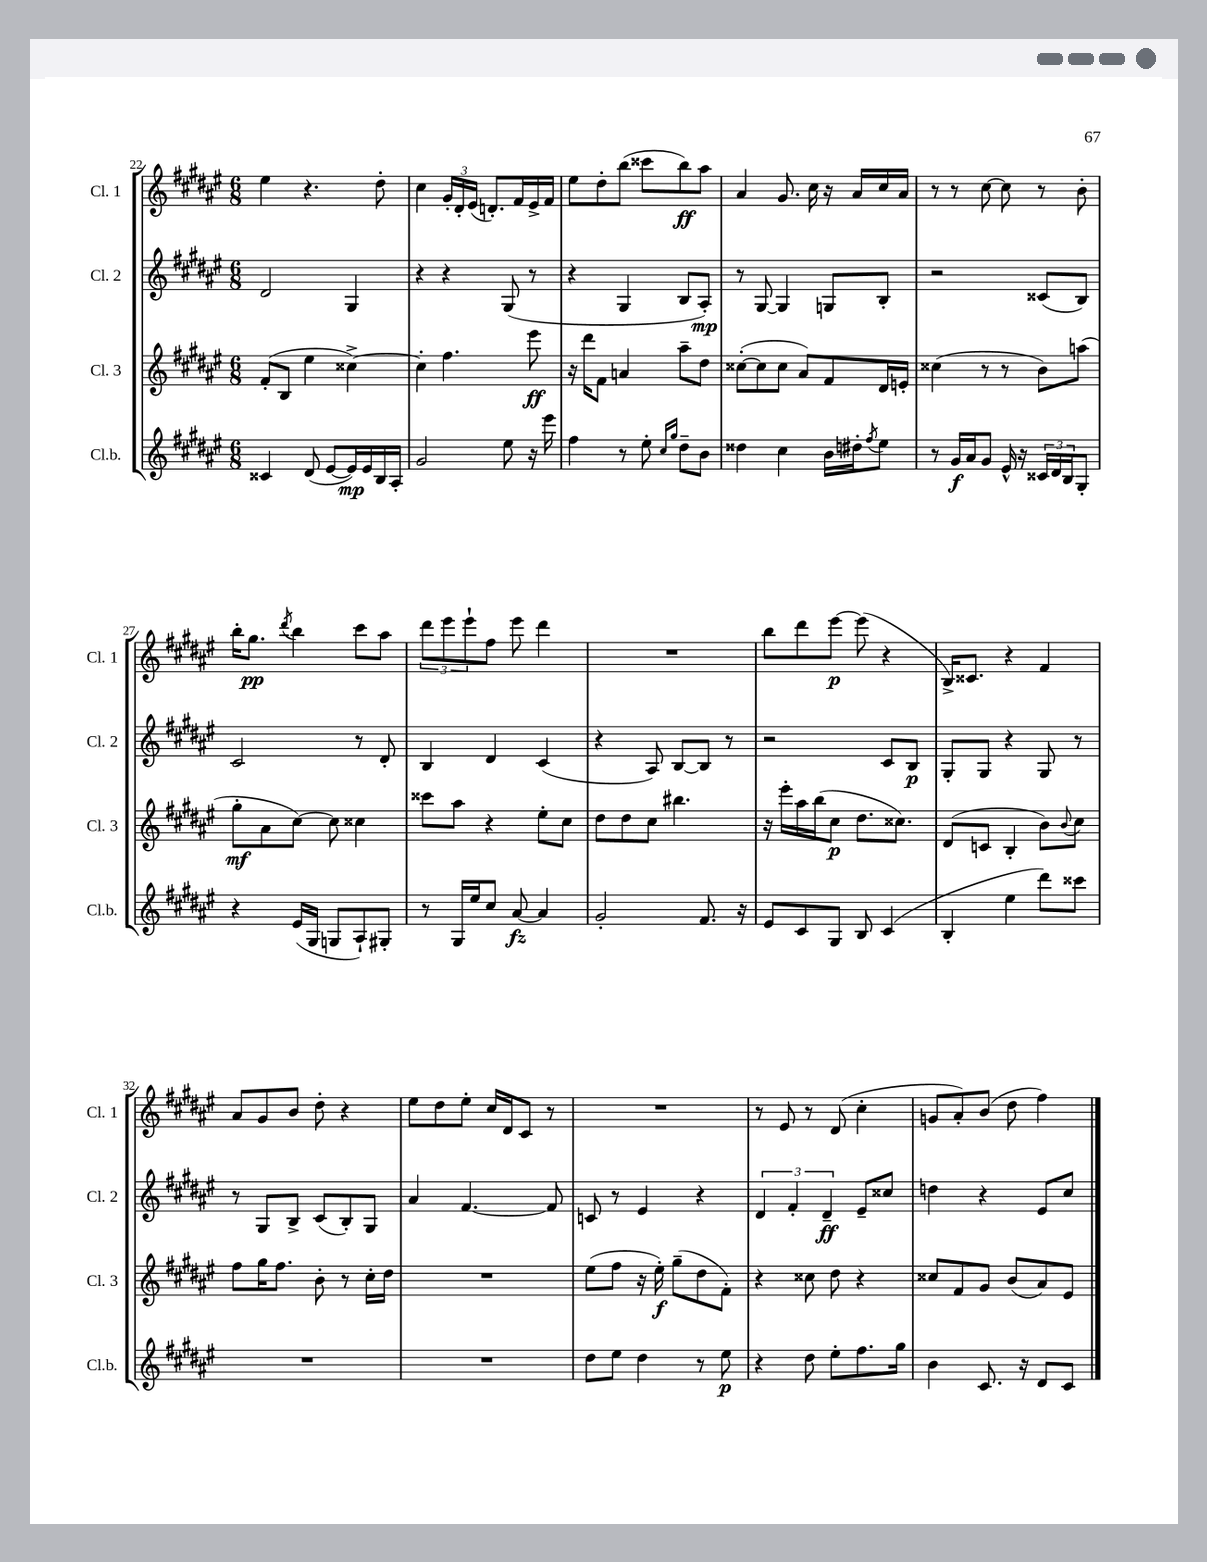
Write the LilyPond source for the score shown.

<<
\new StaffGroup <<
\new Staff = "s0" \with { instrumentName = "Cl. 1" shortInstrumentName = "Cl. 1" } {
    \clef treble \key fis \major \numericTimeSignature \time 6/8
    eis''4 r4. dis''8-. |
    cis''4 \tuplet 3/2 { gis'16-. dis'16-. eis'16( } d'8.-.) fis'16 eis'16-> fis'16 |
    eis''8 dis''8-. b''8( cisis'''8 b''8\ff) ais''8 |
    ais'4 gis'8. cis''16 r16 ais'16 cis''16 ais'16 |
    r8 r8 cis''8~ cis''8 r8 b'8-. |
    b''16-. gis''8.\pp \acciaccatura { dis'''8 } b''4 cis'''8 ais''8 |
    \tuplet 3/2 { dis'''8 eis'''8 eis'''8-! } fis''8 eis'''8 dis'''4 |
    R2. |
    b''8 dis'''8 eis'''8~\p eis'''8( r4 |
    b16->) cisis'8. r4 fis'4 |
    ais'8 gis'8 b'8 dis''8-. r4 |
    eis''8 dis''8 eis''8-. cis''16 dis'16 cis'8 r8 |
    R2. |
    r8 eis'8 r8 dis'8( cis''4-. |
    g'8 ais'8-.) b'8( dis''8 fis''4) \bar "|." |
}
\new Staff = "s1" \with { instrumentName = "Cl. 2" shortInstrumentName = "Cl. 2" } {
    \clef treble \key fis \major \numericTimeSignature \time 6/8
    dis'2 gis4 |
    r4 r4 gis8( r8 |
    r4 gis4 b8 ais8-.\mp) |
    r8 gis8~ gis4 g8 b8-. |
    r2 cisis'8( b8) |
    cis'2 r8 dis'8-. |
    b4 dis'4 cis'4( |
    r4 ais8) b8~ b8 r8 |
    r2 cis'8 b8\p |
    gis8-. gis8 r4 gis8 r8 |
    r8 gis8 b8-> cis'8( b8-.) gis8 |
    ais'4 fis'4.~ fis'8 |
    c'8 r8 eis'4 r4 |
    \tuplet 3/2 { dis'4 fis'4-. dis'4--\ff } eis'8-- cisis''8 |
    d''4 r4 eis'8 cis''8 \bar "|." |
}
\new Staff = "s2" \with { instrumentName = "Cl. 3" shortInstrumentName = "Cl. 3" } {
    \clef treble \key fis \major \numericTimeSignature \time 6/8
    fis'8-.( b8 eis''4 cisis''4~->) |
    cisis''4-. fis''4. eis'''8\ff |
    r16 dis'''16 fis'8 a'4 ais''8-- dis''8 |
    cisis''8~-.( cisis''8 cisis''8 ais'8) fis'8 dis'16 e'16-. |
    cisis''4( r8 r8 b'8) a''8( |
    gis''8-.\mf ais'8 cis''8~) cis''8 cisis''4 |
    cisis'''8 ais''8 r4 eis''8-. cis''8 |
    dis''8 dis''8 cis''8 bis''4. |
    r16 eis'''16-. ais''16 b''16( cis''8\p dis''8. cisis''8.) |
    dis'8( c'8 b4-. b'8) \appoggiatura { b'8 } cis''8 |
    fis''8 gis''16 fis''8. b'8-. r8 cis''16-. dis''16 |
    R2. |
    eis''8( fis''8 r16 eis''16-.\f) gis''8--( dis''8 fis'8-.) |
    r4 cisis''8 dis''8 r4 |
    cisis''8 fis'8 gis'8 b'8( ais'8) eis'8 \bar "|." |
}
\new Staff = "s3" \with { instrumentName = "Cl.b." shortInstrumentName = "Cl.b." } {
    \clef treble \key fis \major \numericTimeSignature \time 6/8
    cisis'4 dis'8( eis'8~ eis'16\mp) eis'16 b16 ais16-. |
    gis'2 eis''8 r16 eis'''16 |
    fis''4 r8 eis''8-. \grace { cis''16 gis''16 } dis''8-- b'8 |
    disis''4 cis''4 b'16 dis''16-. \acciaccatura { fis''8 } eis''8 |
    r8 gis'16\f ais'16 gis'8 eis'16-^ r16 \tuplet 3/2 { cisis'16 dis'16 b16 } gis8-. |
    r4 eis'16( gis16 g8 ais8-!) gis8-. |
    r8 gis16 eis''16 cis''8 ais'8~\fz ais'4 |
    gis'2-. fis'8. r16 |
    eis'8 cis'8 gis8 b8 cis'4( |
    b4-. eis''4 dis'''8) cisis'''8 |
    R2. |
    R2. |
    dis''8 eis''8 dis''4 r8 eis''8\p |
    r4 dis''8 eis''8-. fis''8. gis''16 |
    b'4 cis'8. r16 dis'8 cis'8 \bar "|." |
}
>>
>>
\layout { \context { \Score currentBarNumber = #22 } }
